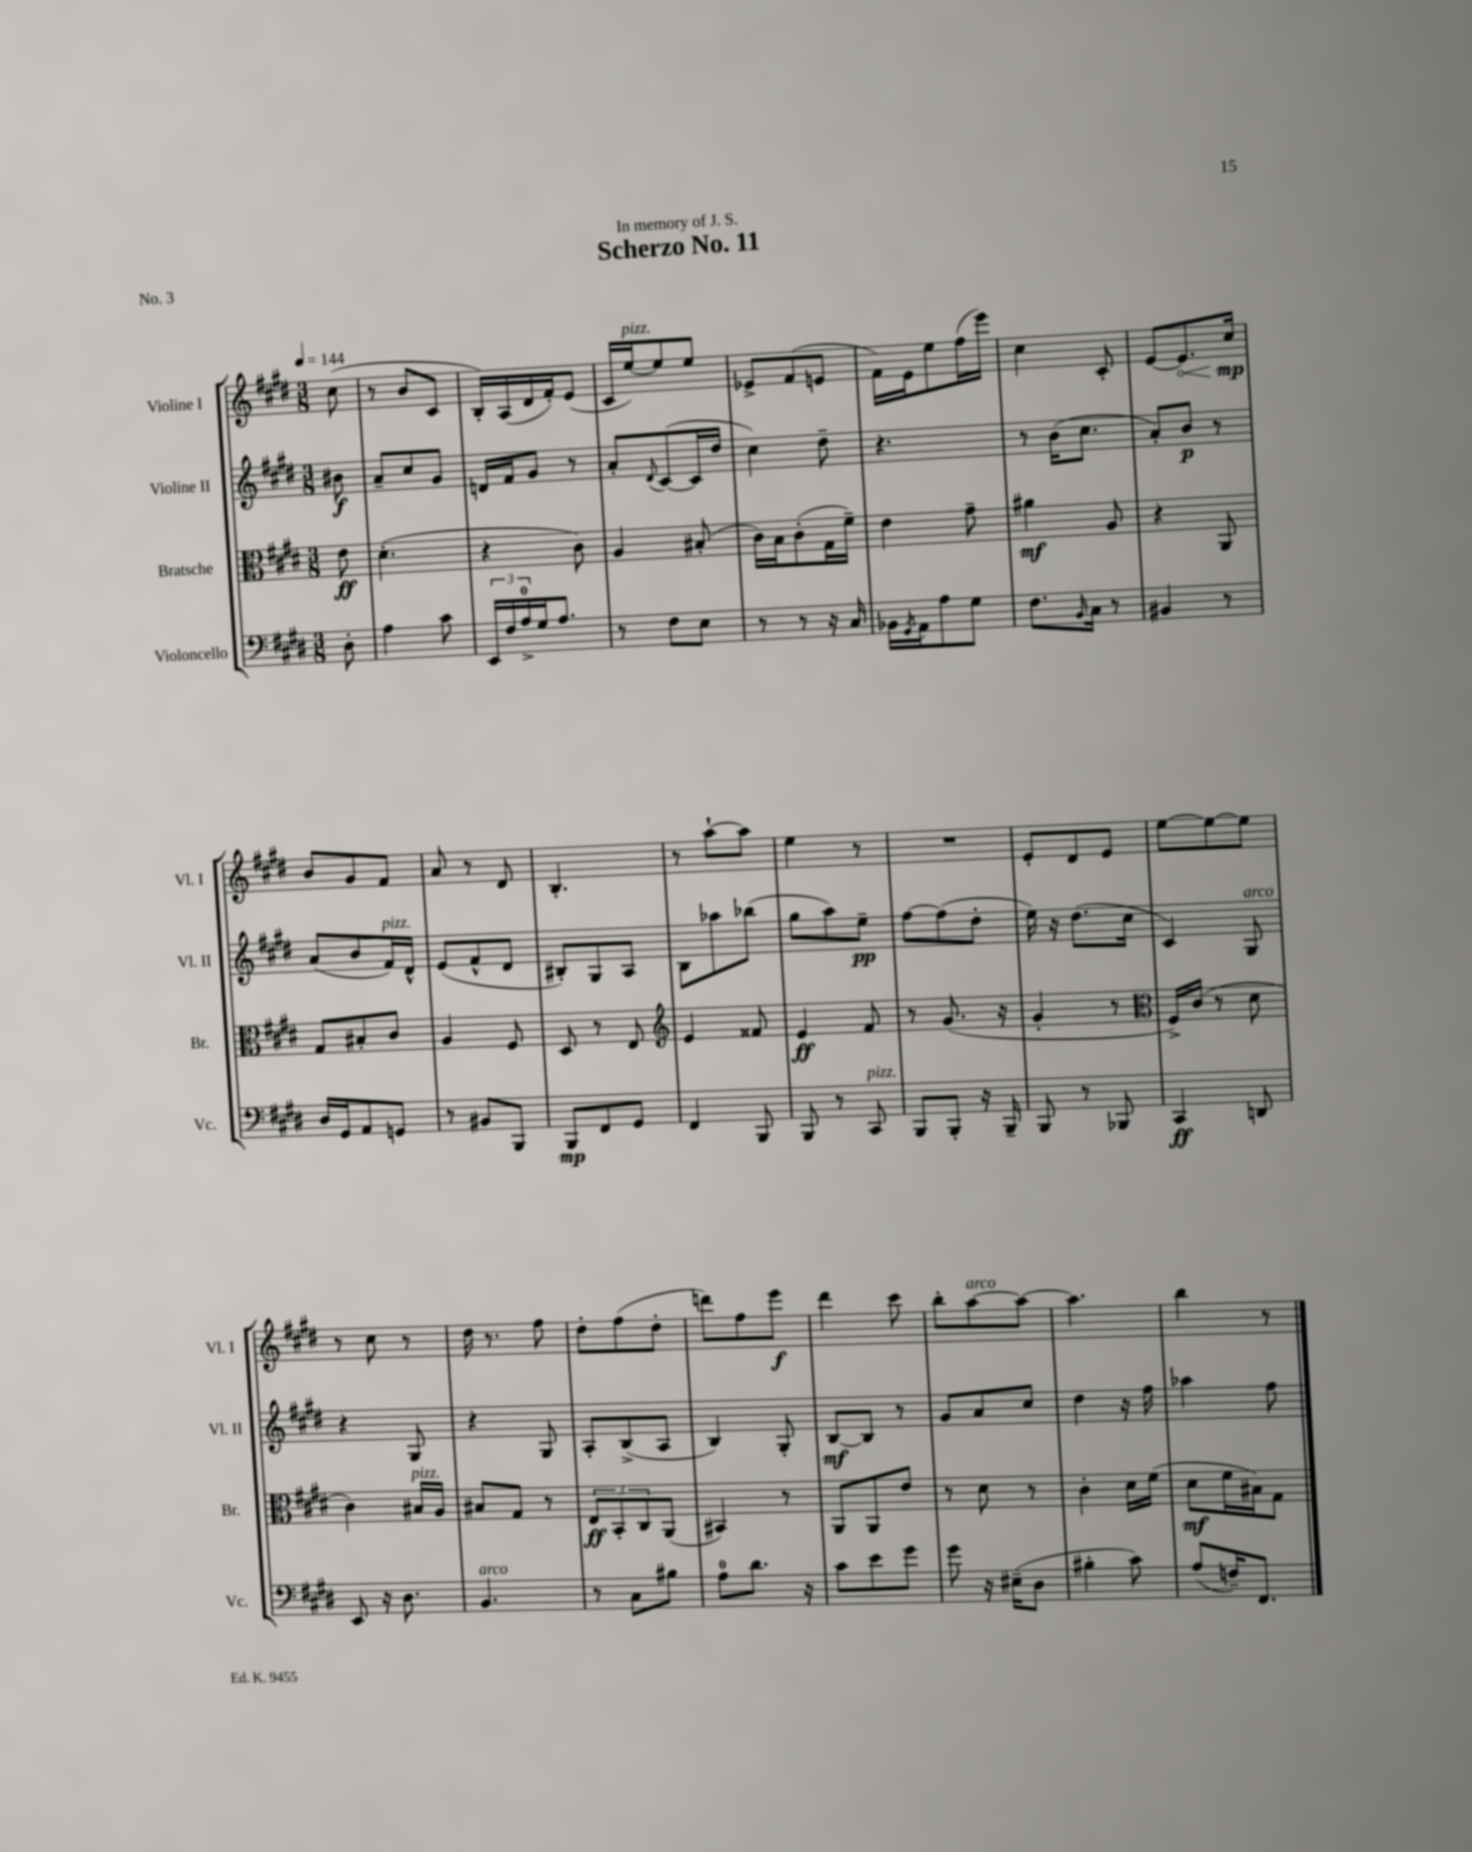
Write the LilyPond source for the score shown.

\header { title = "Scherzo No. 11" dedication = "In memory of J. S." piece = "No. 3" }
<<
\new StaffGroup <<
\new Staff = "s0" \with { instrumentName = "Violine I" shortInstrumentName = "Vl. I" } {
    \clef treble \key e \major \numericTimeSignature \time 3/8 \partial 8 \tempo 4 = 144
    cis''8( |
    r8 b'8 cis'8 |
    b16-.) a16( dis'16 fis'16-.) e'8( |
    cis'16 e''16~^\markup { \italic "pizz." }) e''8 e''8 |
    ees'8-> fis'8( e'8 |
    fis'16) e'16 e''8 fis''16( e'''16) |
    cis''4 cis'8-. |
    e'8~ \once \override Hairpin.circled-tip = ##t e'8.\< cis''16\mp\! |
    b'8 gis'8 fis'8 |
    a'8 r8 dis'8 |
    b4.-. |
    r8 a''8~-! a''8 |
    e''4 r8 |
    R4. |
    e'8-. dis'8 e'8 |
    e''8~ e''8~ e''8 |
    r8 cis''8 r8 |
    dis''16 r8. fis''8 |
    dis''8-. fis''8( dis''8-. |
    d'''8) fis''8 e'''8\f |
    dis'''4 cis'''8 |
    b''8-. a''8~^\markup { \italic "arco" } a''8~ |
    a''4. |
    b''4 r8 \bar "|." |
}
\new Staff = "s1" \with { instrumentName = "Violine II" shortInstrumentName = "Vl. II" } {
    \clef treble \key e \major \numericTimeSignature \time 3/8 \partial 8
    bis'8\f |
    a'8-- cis''8 gis'8 |
    d'16 fis'16 gis'8 r8 |
    a'8-. \appoggiatura { dis'8 } cis'8~( cis'16 dis''16 |
    cis''4) dis''8-- |
    r4. |
    r8 b'16( cis''8. |
    a'8-.) b'8\p r8 |
    a'8( b'8 fis'16^\markup { \italic "pizz." }) dis'16-^ |
    e'8( fis'8-^ dis'8 |
    bis8-.) gis8 a8 |
    b8 aes''8 bes''8( |
    gis''8 a''8) e''8--\pp |
    fis''8~ fis''8( dis''8-. |
    e''16) r16 dis''8.( cis''16 |
    cis'4) gis8^\markup { \italic "arco" } |
    r4 gis8 |
    r4 gis8 |
    a8-. b8->( a8 |
    b4) gis8-. |
    b8~\mf b8 r8 |
    gis'8 a'8 cis''8 |
    dis''4 r16 fis''16 |
    aes''4 fis''8 \bar "|." |
}
\new Staff = "s2" \with { instrumentName = "Bratsche" shortInstrumentName = "Br." } {
    \clef alto \key e \major \numericTimeSignature \time 3/8 \partial 8
    e'8\ff |
    dis'4.-.( |
    r4 cis'8) |
    a4 bis8-.( |
    cis'16) b16 cis'8-.( gis16 fis'16--) |
    e'4 gis'8-- |
    ais'4\mf a8 |
    r4 a,8 |
    gis8 bis8-. cis'8 |
    a4 fis8 |
    dis8 r8 e8 |
    \clef treble e'4 fisis'8 |
    e'4\ff fis'8 |
    r8 gis'8.( r16 |
    gis'4-. r8 |
    \clef alto fis16->) cis'16( r8 dis'8 |
    cis'4) bis16^\markup { \italic "pizz." } a16 |
    bis8 gis8 r8 |
    \tuplet 3/2 { e8\ff b,8-. cis8 } a,8( |
    bis,4) r8 |
    a,8 a,8 e'8 |
    r8 dis'8 r8 |
    cis'4-. dis'16 fis'16( |
    dis'8\mf fis'16 bis16) gis8 \bar "|." |
}
\new Staff = "s3" \with { instrumentName = "Violoncello" shortInstrumentName = "Vc." } {
    \clef bass \key e \major \numericTimeSignature \time 3/8 \partial 8
    dis8-. |
    a4 cis'8 |
    \tuplet 3/2 { e,16 fis16 a16-0-> } gis16 a8. |
    r8 fis8 e8 |
    r8 r8 r16 cis16 |
    bes,16 \acciaccatura { gis,8 } a,16 a8 gis8 |
    fis8. \grace { b,16 } cis16 r8 |
    bis,4 r8 |
    dis16 gis,16 a,8 g,8 |
    r8 bis,8 b,,8 |
    b,,8\mp fis,8 gis,8 |
    fis,4 b,,8 |
    b,,8 r8 cis,8^\markup { \italic "pizz." } |
    b,,8 b,,8-. r16 b,,16-- |
    b,,8 r8 bes,,8 |
    cis,4\ff d,8 |
    e,8 r16 dis8. |
    b,4.^\markup { \italic "arco" } |
    r8 cis8 bis8 |
    a8-0 dis'8. r16 |
    cis'8 e'8 gis'8 |
    gis'8 r16 eis16--( dis8 |
    bis4-. cis'8) |
    a8( f16--) fis,8. \bar "|." |
}
>>
>>
\layout { \context { \Score \remove "Bar_number_engraver" } }
